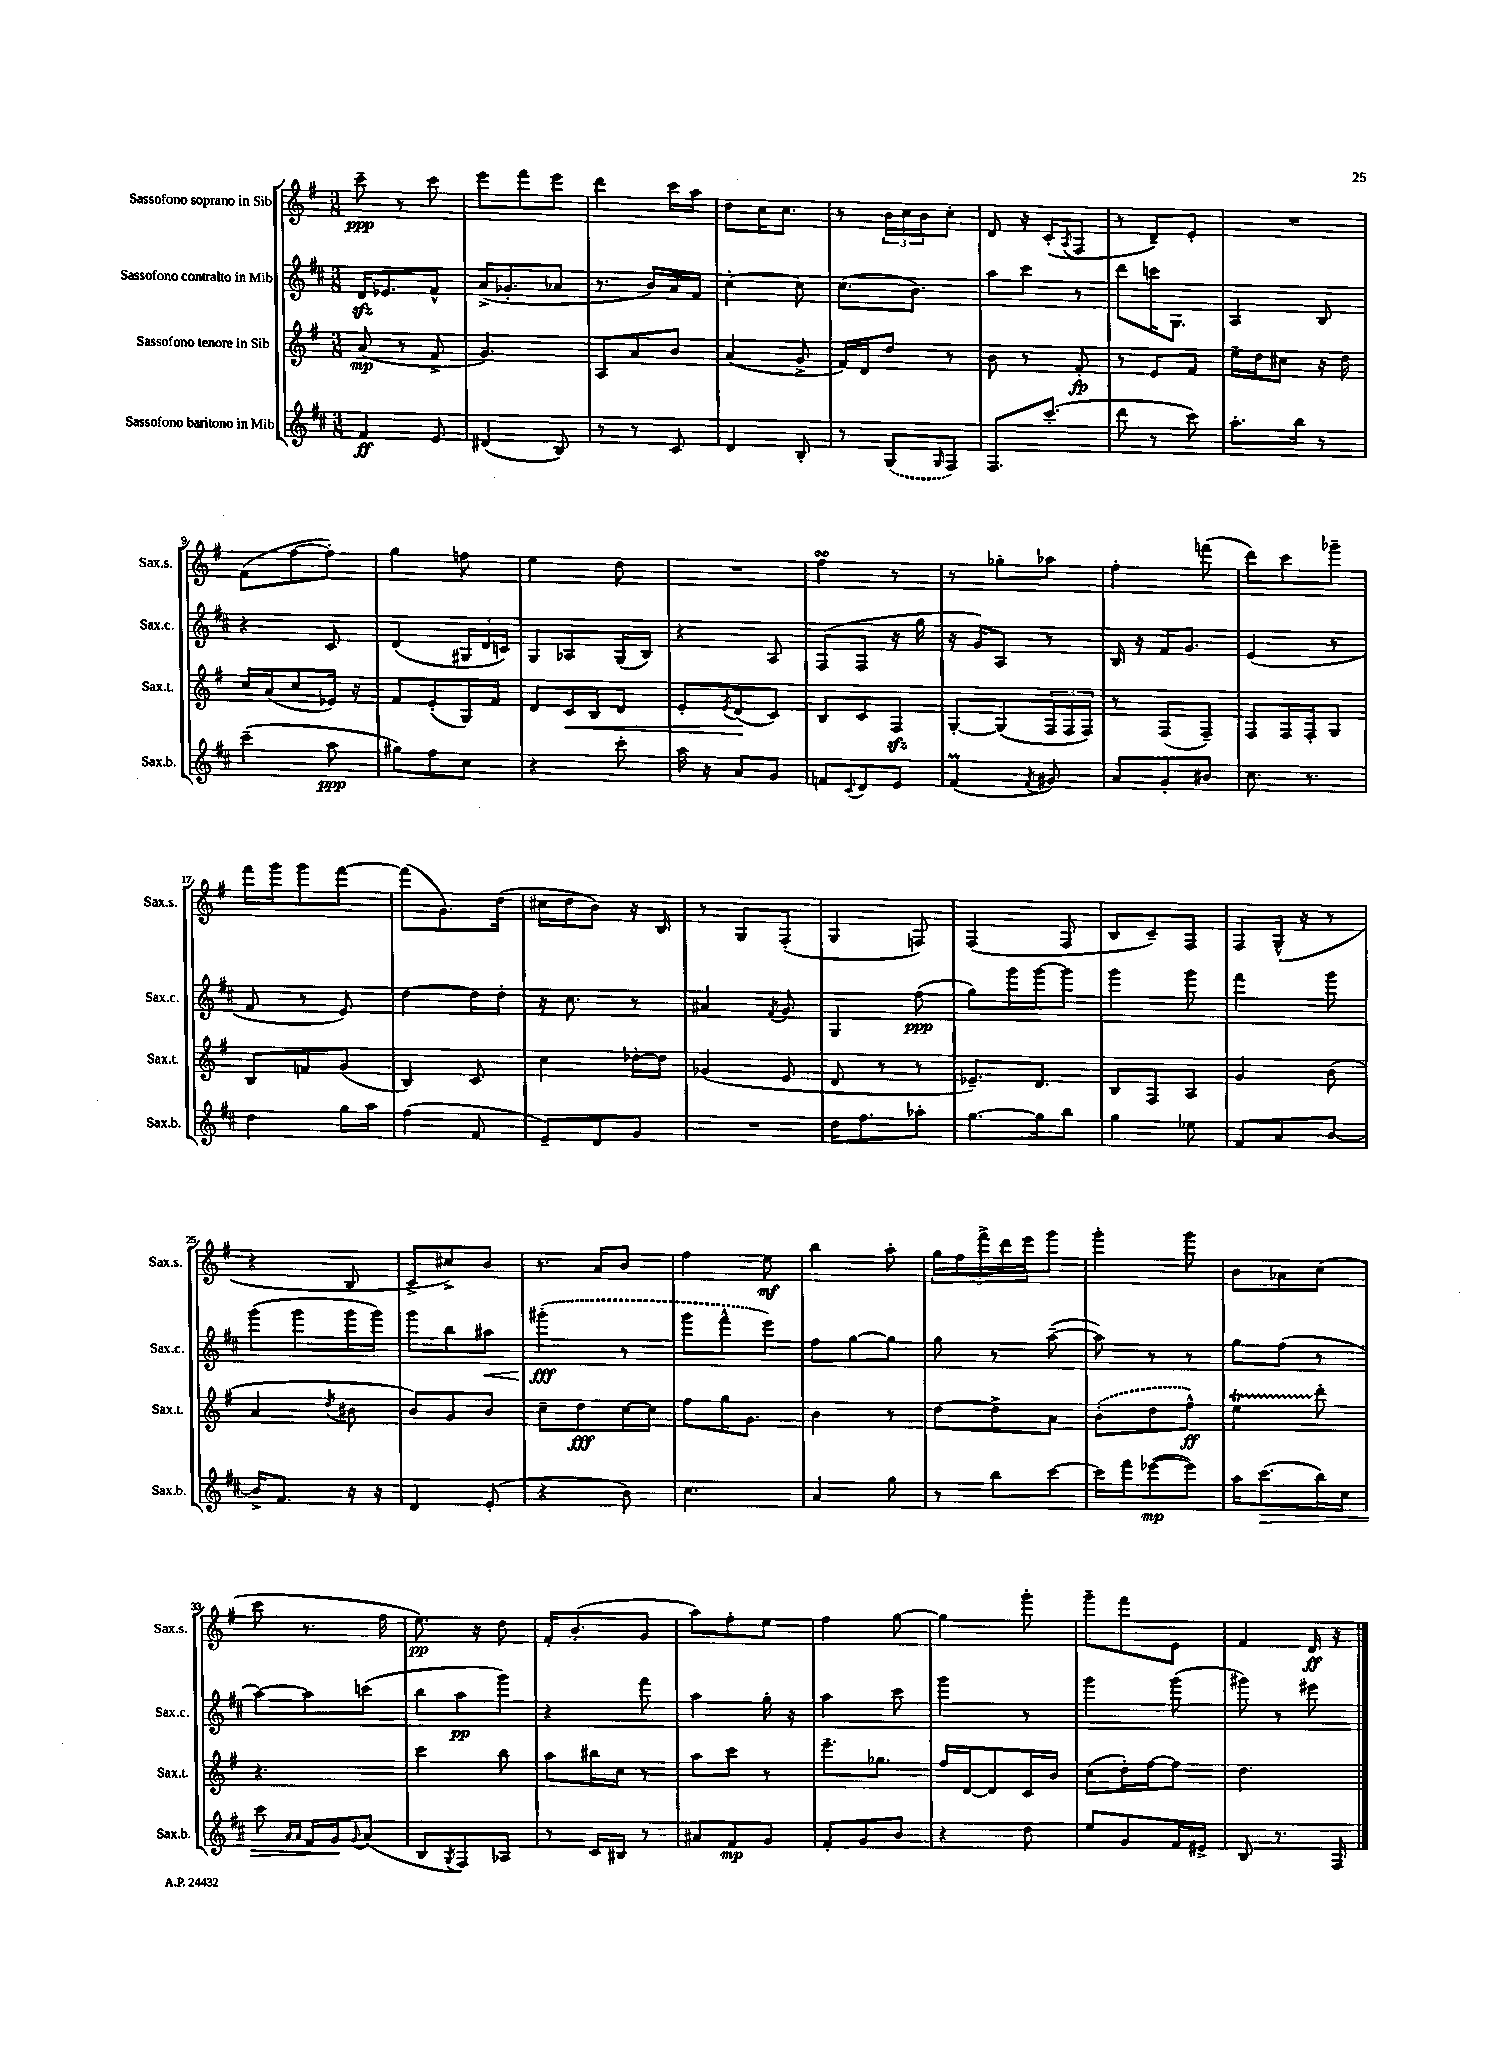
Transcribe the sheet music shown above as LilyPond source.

<<
\new StaffGroup <<
\new Staff = "s0" \with { instrumentName = "Sassofono soprano in Sib" shortInstrumentName = "Sax.s." } {
    \clef treble \key g \major \numericTimeSignature \time 3/8
    c'''8--\ppp r8 c'''8 |
    e'''8 fis'''8 e'''8 |
    d'''4 c'''16 a''16 |
    d''8 c''16 c''8. |
    r8 \tuplet 3/2 { b'16 c''16 b'16 } c''8-. |
    d'8 r16 c'16-.( \acciaccatura { a8 } fis8 |
    r8 d'8--) e'8-. |
    R4. |
    fis'8( fis''8~ fis''8-.) |
    g''4 f''8 |
    e''4 d''8 |
    R4. |
    fis''4\turn r8 |
    r8 ges''8-. aes''8 |
    fis''4-. f'''8( |
    d'''8) c'''8 ges'''8-- |
    fis'''16 g'''16 g'''8 fis'''8~ |
    fis'''8( g'8.) d''16( |
    cis''16 d''16 b'8) r16 b16 |
    r8 g8 fis8-.( |
    g4 f8) |
    fis4( fis8 |
    b8 c'8--) fis8 |
    fis8 g16-^( r16 r8 |
    r4 b8 |
    c'8-> cis''8->) b'8 |
    r8. a'16 b'8 |
    fis''4 e''8\mf |
    b''4 a''8-. |
    \tuplet 5/4 { g''16 fis''16 fis'''16-> d'''16 e'''16 } g'''8 |
    g'''4-. g'''8 |
    b'8 aes'8 c''8( |
    c'''8 r8. fis''16 |
    e''8.\pp) r16 d''8 |
    fis'16-. b'8.-.( g'8 |
    a''8) fis''8-. e''8 |
    fis''4 g''8~ |
    g''4 g'''8-. |
    g'''8-- fis'''8 e'8 |
    fis'4 d'16\ff r16 \bar "|." |
}
\new Staff = "s1" \with { instrumentName = "Sassofono contralto in Mib" shortInstrumentName = "Sax.c." } {
    \clef treble \key d \major \numericTimeSignature \time 3/8
    d'16\sfz ees'8. fis'8-^ |
    a'16->( ges'8.-. aes'8 |
    r8. b'16) a'16 fis'16 |
    cis''4~-. cis''8 |
    cis''8.( b'8.) |
    a''8 cis'''8 r8 |
    d'''8 c'''16 g8. |
    a4 b8 |
    r4 cis'8 |
    d'4( \tuplet 3/2 { gis16 d'16 c'16) } |
    g8 aes8 g16( b16) |
    r4 a8 |
    fis8( fis8 r16 g''16 |
    r16 g'16) a8 r8 |
    b16 r16 fis'16 g'8. |
    e'4( r8 |
    fis'8 r8 e'8) |
    d''4~ d''16 d''16-. |
    r16 cis''8. r8 |
    ais'4 \acciaccatura { fis'8 } g'8 |
    g4 fis''8\ppp( |
    g''8) g'''16 g'''16~ g'''8 |
    g'''4 g'''8 |
    fis'''4 g'''8 |
    g'''8( g'''8 g'''16 g'''16) |
    g'''8 b''8 ais''8\< |
    \once \slurDashed gis'''4-.\fff\!( r8 |
    g'''8 fis'''8-^ e'''8) |
    fis''8 g''8~ g''8 |
    g''8 r8 a''8~--( |
    a''8) r8 r8 |
    g''8 fis''8( r8 |
    a''8~) a''8 c'''8( |
    b''8 a''8\pp g'''8) |
    r4 fis'''8 |
    a''4 g''16-. r16 |
    a''4 cis'''8 |
    g'''4 r8 |
    g'''4 g'''8( |
    gis'''8) r8 eis'''8 \bar "|." |
}
\new Staff = "s2" \with { instrumentName = "Sassofono tenore in Sib" shortInstrumentName = "Sax.t." } {
    \clef treble \key g \major \numericTimeSignature \time 3/8
    a'8\mp( r8 fis'8-> |
    g'4.) |
    a8 a'8 b'8 |
    a'4( g'8-> |
    fis'16) d'16 d''8 r8 |
    b'8 r8 fis'8-.\fp |
    r8 e'8 fis'8 |
    e''16-- d''16 cis''8 r16 d''16 |
    c''16 a'16( c''8 ees'16) r16 |
    fis'8 e'8-.( g16) fis'16 |
    d'8 c'16\< b16 d'8 |
    e'8-. \acciaccatura { e'8 } d'8\!( c'8) |
    b8 c'8 fis8\sfz |
    g8~-. g8( \tuplet 3/2 { fis16 fis16 fis16) } |
    r8 fis8( fis8--) |
    fis8 fis16 fis16-. g8 |
    b8 f'8 g'8( |
    b4) c'8 |
    c''4 des''16~-. des''16 |
    ges'4( e'8 |
    d'8 r8 r8 |
    ees'8.--) d'8. |
    b8 fis8 a8 |
    g'4 b'8( |
    a'4 \acciaccatura { d''8 } bis'8 |
    b'8) g'8 b'8 |
    c''8-- d''8\fff c''16~ c''16 |
    fis''8 g''16 g'8. |
    b'4 r8 |
    d''8~ d''8-> a'8 |
    \once \slurDashed b'8-.( d''8 fis''8-^\ff) |
    e''4\startTrillSpan d'''8-.\stopTrillSpan |
    r4. |
    c'''4 b''8 |
    a''8 bis''16 c''16 r8 |
    a''8 c'''8 r8 |
    e'''8.-- ges''8. |
    fis''16 d'16~ d'8 c'16 b'16 |
    c''8( d''16-.) fis''16~ fis''8 |
    d''4. \bar "|." |
}
\new Staff = "s3" \with { instrumentName = "Sassofono baritono in Mib" shortInstrumentName = "Sax.b." } {
    \clef treble \key d \major \numericTimeSignature \time 3/8
    fis'4\ff e'8 |
    dis'4( b8) |
    r8 r8 cis'8 |
    d'4 b8-. |
    r8 \once \slurDashed g8( \grace { g16 } fis8) |
    fis8. cis'''8.-.( |
    d'''8 r8 cis'''8) |
    a''8.-. b''16 r8 |
    cis'''4--( a''8\ppp |
    gis''8) fis''8 cis''8 |
    r4 cis'''8-. |
    a''16 r16 a'8 g'8 |
    f'8 \appoggiatura { cis'8 } d'8 e'8 |
    fis'4\prall( \acciaccatura { fis'8 } gis'8) |
    a'8 g'8-. bis'8 |
    cis''8. r8. |
    d''4 g''16 a''16 |
    fis''4( fis'8 |
    e'8--) d'8 g'8 |
    R4. |
    d''16 fis''8. aes''8-. |
    g''8.~ g''16 b''8 |
    g''4 ees''8 |
    fis'8 a'8 b'8~ |
    b'16-> fis'8. r16 r16 |
    d'4 e'8-.( |
    r4 b'8) |
    cis''4. |
    a'4 g''8 |
    r8 b''8 cis'''8~ |
    cis'''16 fis'''16 ees'''8~\mp( ees'''8) |
    a''16 cis'''8.\>( b''16) cis''16 |
    cis'''8 \grace { a'16 a'16 } fis'16 g'16\! \appoggiatura { g'8 } a'8( |
    b8 \acciaccatura { g8 } fis8) aes8 |
    r8 cis'16 bis16 r8 |
    ais'8 fis'8\mp g'8 |
    fis'8-. g'8 b'8 |
    r4 d''8 |
    e''8 g'8 fis'16 eis'16-> |
    b8 r8. fis16 \bar "|." |
}
>>
>>
